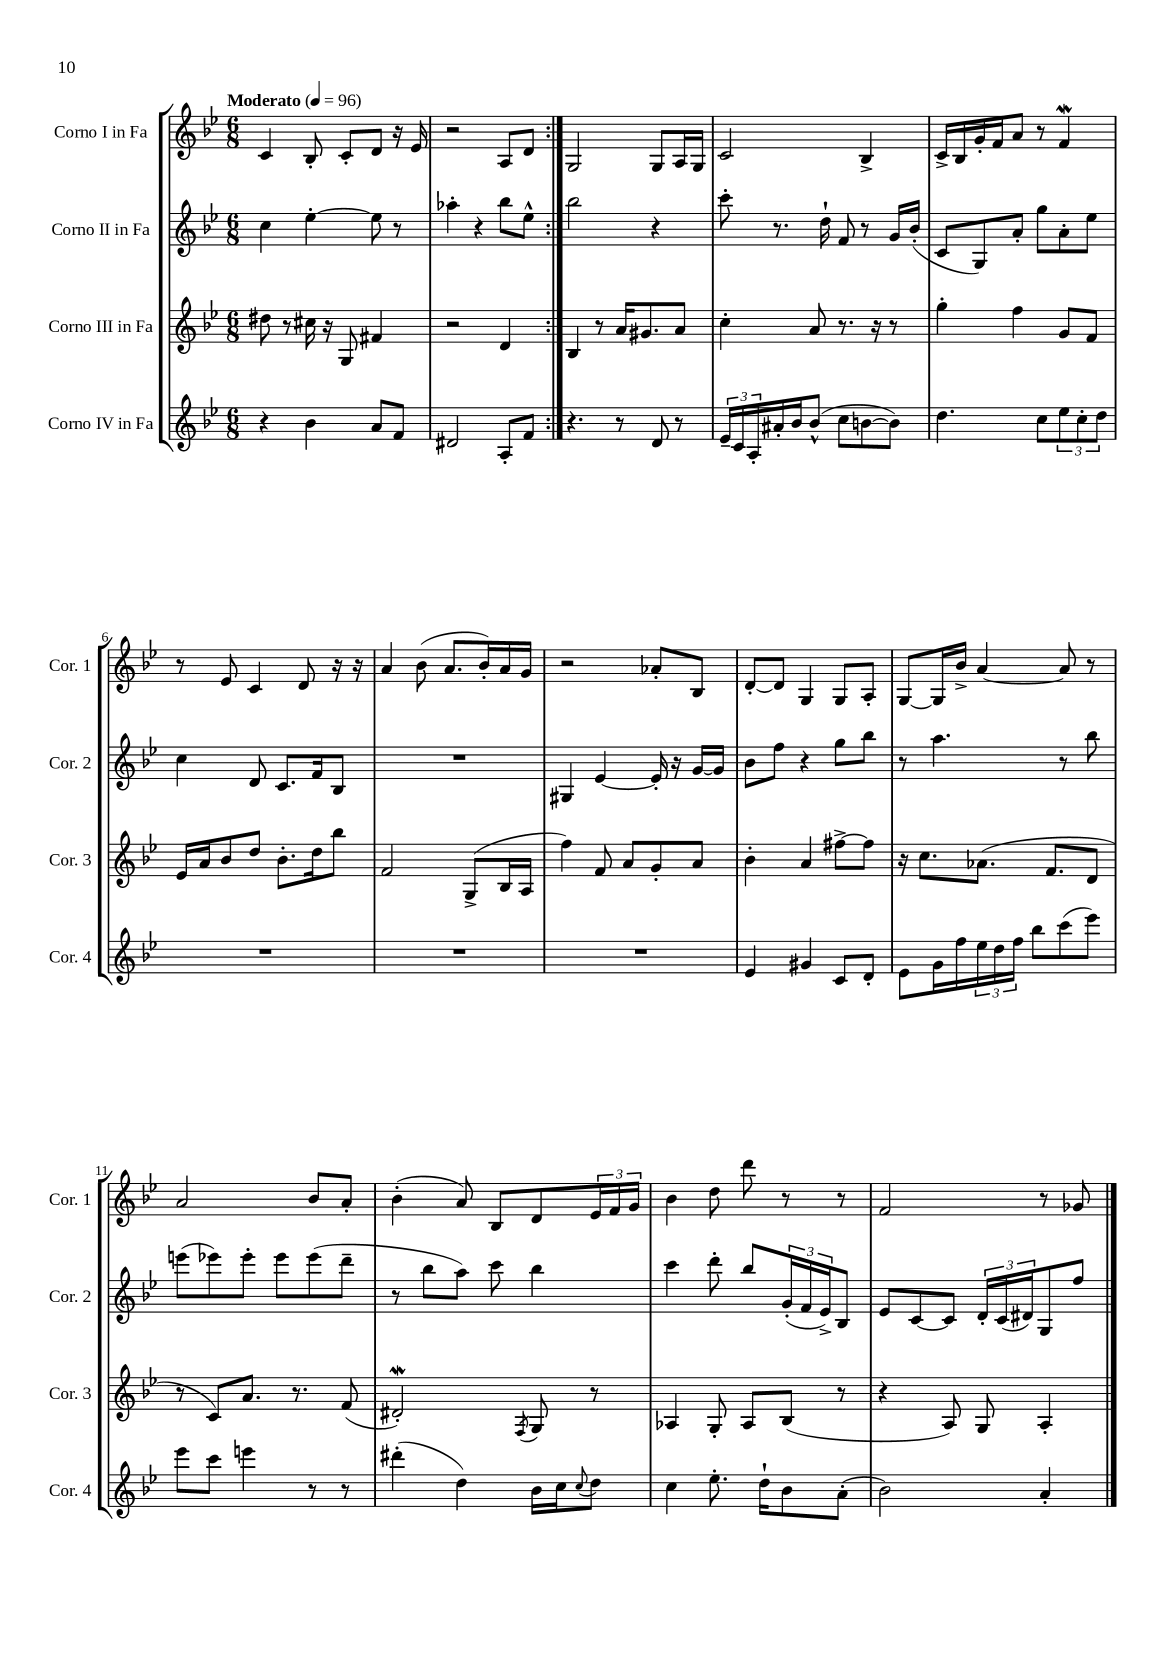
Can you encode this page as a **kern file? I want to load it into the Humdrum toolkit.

**kern	**kern	**kern	**kern
*staff4	*staff3	*staff2	*staff1
*clefG2	*clefG2	*clefG2	*clefG2
*k[b-e-]	*k[b-e-]	*k[b-e-]	*k[b-e-]
*M6/8	*M6/8	*M6/8	*M6/8
*MM96	*MM96	*MM96	*MM96
4r	8dd#	4cc	4c
.	8r	.	.
4b-	16cc#	[4ee-'	8B-'
.	16r	.	.
.	8G	.	8c'
8a	4f#	8ee-]	8d
8f	.	8r	16r
.	.	.	16e-
=	=	=	=
2d#	2r	4aa-'	2r
.	.	4r	.
8A'	4d	8bb-	8A
8f	.	8ee-^^	8d
=:|!	=:|!	=:|!	=:|!
4.r	4B-	2bb-	2G
.	8r	.	.
8r	16a	.	.
.	8.g#	.	.
8d	.	4r	8G
8r	8a	.	16A
.	.	.	16G
=	=	=	=
24e-~	4cc'	8ccc'	2c
24c	.	.	.
24A'	.	.	.
16a#'	.	8.r	.
16b-	.	.	.
(8b-^^	8a	.	.
.	.	16dd`	.
8cc	8.r	8f	.
[8b	.	8r	4B-^
.	16r	.	.
8b])	8r	16g	.
.	.	(16b-'	.
=	=	=	=
4.dd	4gg'	8c	16c^
.	.	.	16B-
.	.	8G)	16g'
.	.	.	16f
.	4ff	8a'	8a
8cc	.	8gg	8r
12ee-	8g	8a'	4f
12cc'	.	.	.
.	8f	8ee-	.
12dd	.	.	.
=	=	=	=
2.r	16e-	4cc	8r
.	16a	.	.
.	8b-	.	8e-
.	8dd	8d	4c
.	8.b-'	8.c	.
.	.	.	8d
.	16dd	16f	.
.	8bb-	8B-	16r
.	.	.	16r
=	=	=	=
2.r	2f	2.r	4a
.	.	.	(8b-
.	.	.	8.a
.	(8G^	.	.
.	.	.	16b-')
.	16B-	.	16a
.	16A	.	16g
=	=	=	=
2.r	4ff)	4G#	2r
.	8f	[4e-	.
.	8a	.	.
.	8g'	16e-']	8a-'
.	.	16r	.
.	8a	[16g	8B-
.	.	16g]	.
=	=	=	=
4e-	4b-'	8b-	[8d'
.	.	8ff	8d]
4g#	4a	4r	4G
8c	[8ff#^	8gg	8G
8d'	8ff#]	8bb-	8A'
=	=	=	=
8e-	16r	8r	[8G
.	8.cc	.	.
16g	.	4.aa	16G]
16ff	.	.	16b-^
24ee-	(8.a-	.	[4a
24dd	.	.	.
24ff	.	.	.
8bb-	.	.	.
.	8.f	.	.
(8ccc	.	8r	8a]
8eee-)	8d	8bb-	8r
=	=	=	=
8eee-	8r	(8eee	2a
8ccc	8c)	8eee-)	.
4eee	8.a	8eee-'	.
.	.	8eee-	.
.	8.r	.	.
8r	.	(8eee-	8b-
8r	(8f	8ddd~	8a'
=	=	=	=
(4ddd#'	2d#')	8r	(4b-'
.	.	8bb-	.
4dd)	.	8aa)	8a)
.	.	8ccc	8B-
.	8qF	.	.
16b-	8G	4bb-	8d
16cc	.	.	.
8qqcc	.	.	.
8dd	8r	.	24e-
.	.	.	24f
.	.	.	24g
=	=	=	=
4cc	4A-	4ccc	4b-
8.ee-'	8G'	8ddd'	8dd
.	8A-	8bb-	8ddd
16dd`	.	.	.
8b-	(8B-	(24g'	8r
.	.	24f	.
.	.	24e-^)	.
(8a'	8r	8B-	8r
=	=	=	=
2b-)	4r	8e-	2f
.	.	[8c	.
.	8A)	8c]	.
.	8G	24d'	.
.	.	(24c	.
.	.	24d#)	.
4a'	4A'	8G	8r
.	.	8ff	8g-
==	==	==	==
*-	*-	*-	*-
